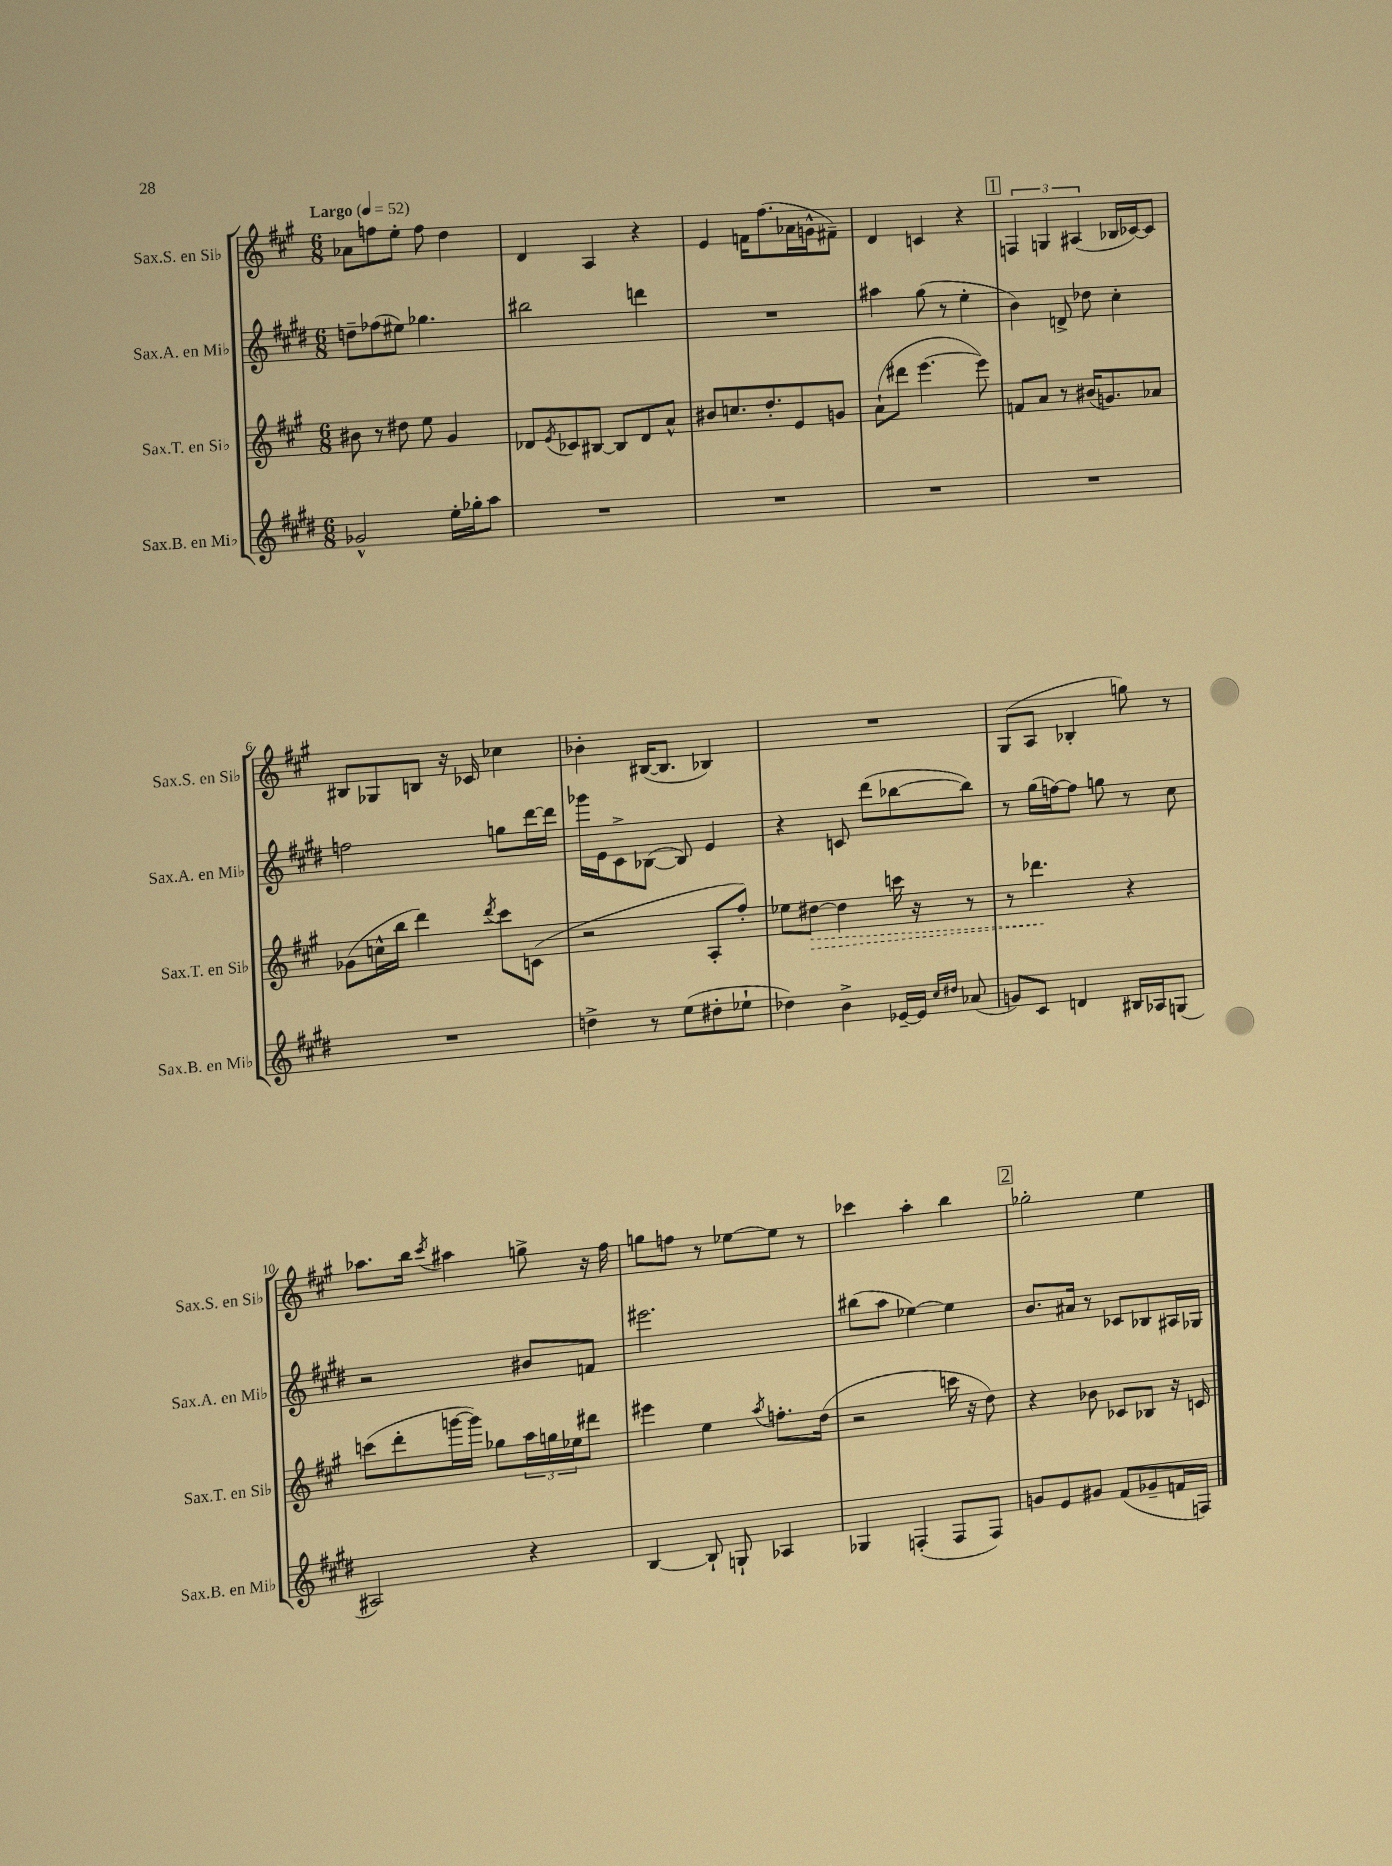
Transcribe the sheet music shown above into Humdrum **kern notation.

**kern	**kern	**kern	**kern
*staff4	*staff3	*staff2	*staff1
*clefG2	*clefG2	*clefG2	*clefG2
*k[f#c#g#d#]	*k[f#c#g#]	*k[f#c#g#d#]	*k[f#c#g#]
*M6/8	*M6/8	*M6/8	*M6/8
*MM52	*MM52	*MM52	*MM52
2g-^^	8b#	8dd~	8a-
.	8r	(8ff-	8ff
.	8dd#	8ee#)	8ee'
.	8ee	4.gg-	8ff
16ee'	4g#	.	4dd
16gg-'	.	.	.
8aa	.	.	.
=	=	=	=
2.r	8d-	2bb#	4d
.	8qe	.	.
.	8c-	.	.
.	[8B#	.	4A
.	8B#]	.	.
.	8d-	4ddd	4r
.	8a^^	.	.
=	=	=	=
2.r	8b#	2.r	4e
.	8.cc	.	.
.	.	.	16f
.	8.dd'	.	(8.ff#
.	8e	.	16a-
.	.	.	16g^^
.	8g	.	8f#~)
=	=	=	=
2.r	(8a`	4aa#	4d
.	8ddd#	.	.
.	[4.eee	(8gg#	4c
.	.	8r	.
.	.	4ee'	4r
.	8eee])	.	.
=	=	=	=
2.r	8f	4b)	6F
.	8a	.	.
.	.	.	6G
.	8r	8d^	.
.	.	.	(6A#
.	(16b#	8dd-	.
.	8.g)	.	.
.	.	4cc#'	16B-
.	.	.	[16c-)
.	8a-	.	8c-]
=	=	=	=
2.r	(8g-	2ff	8B#
.	16cc^^	.	8G-
.	16bb	.	.
.	4ddd)	.	8B
.	.	.	16r
.	.	.	16c-
.	8qddd	.	.
.	8ccc#	8gg	4cc-
.	(8c	[16ddd#	.
.	.	16ddd#]	.
=	=	=	=
4dd^	2r	16ggg-	4b-'
.	.	16e	.
.	.	8c#^	.
8r	.	([8B-	([16B#
.	.	.	8.B#]
(8ee	.	8B-])	.
8dd#'	8A'	4e	4B-)
8ee-`	8ff#')	.	.
=	=	=	=
4dd-)	8ee-	4r	2.r
.	[8dd#	.	.
4b^	4dd#]	8c	.
.	.	(8ddd#	.
[16e-~	16ccc	[8bb-	.
16e-]	16r	.	.
16qqcc#	.	.	.
16qqdd#	.	.	.
(8a-	8r	8bb-])	.
=	=	=	=
8g)	8r	8r	(8G#
8c#	4.ddd-	(16gg#	8A
.	.	[16ff)	.
4d	.	8ff]	4B-'
.	.	8gg	.
16B#	4r	8r	8gg)
16A-	.	.	.
(8G	.	8cc#	8r
=	=	=	=
2A#)	(8ccc	2r	8.aa-
.	8ddd'	.	.
.	.	.	16bb
.	.	.	8qccc#
.	[16ggg	.	4aa#
.	16ggg])	.	.
.	8gg-	.	.
4r	24aa	8b#	8gg^
.	24gg	.	.
.	24ee-	.	.
.	8ddd#	8f	16r
.	.	.	16ff#
=	=	=	=
[4B	4eee#	2.eee#	8gg
.	.	.	8ff
8B`]	4ee	.	8r
8G`	.	.	[8ee-
.	8qaa	.	.
4A-	8.ff'	.	8ee-]
.	.	.	8r
.	(16dd	.	.
=	=	=	=
4G-	2r	(8bb#	4ccc-
.	.	8aa	.
(4F'	.	[4ee-)	4aa'
8F	16ccc	4ee-]	4bb
.	16r	.	.
8F)	8dd)	.	.
=	=	=	=
8g	4r	8.b	2gg-'
8e	.	.	.
.	.	16a#	.
8g#	8b-	8r	.
(8f#	8c-	8c-	.
8g-~	8B-	8B-	4ee
16f	16r	16A#	.
16F)	16c	16G-	.
==	==	==	==
*-	*-	*-	*-
